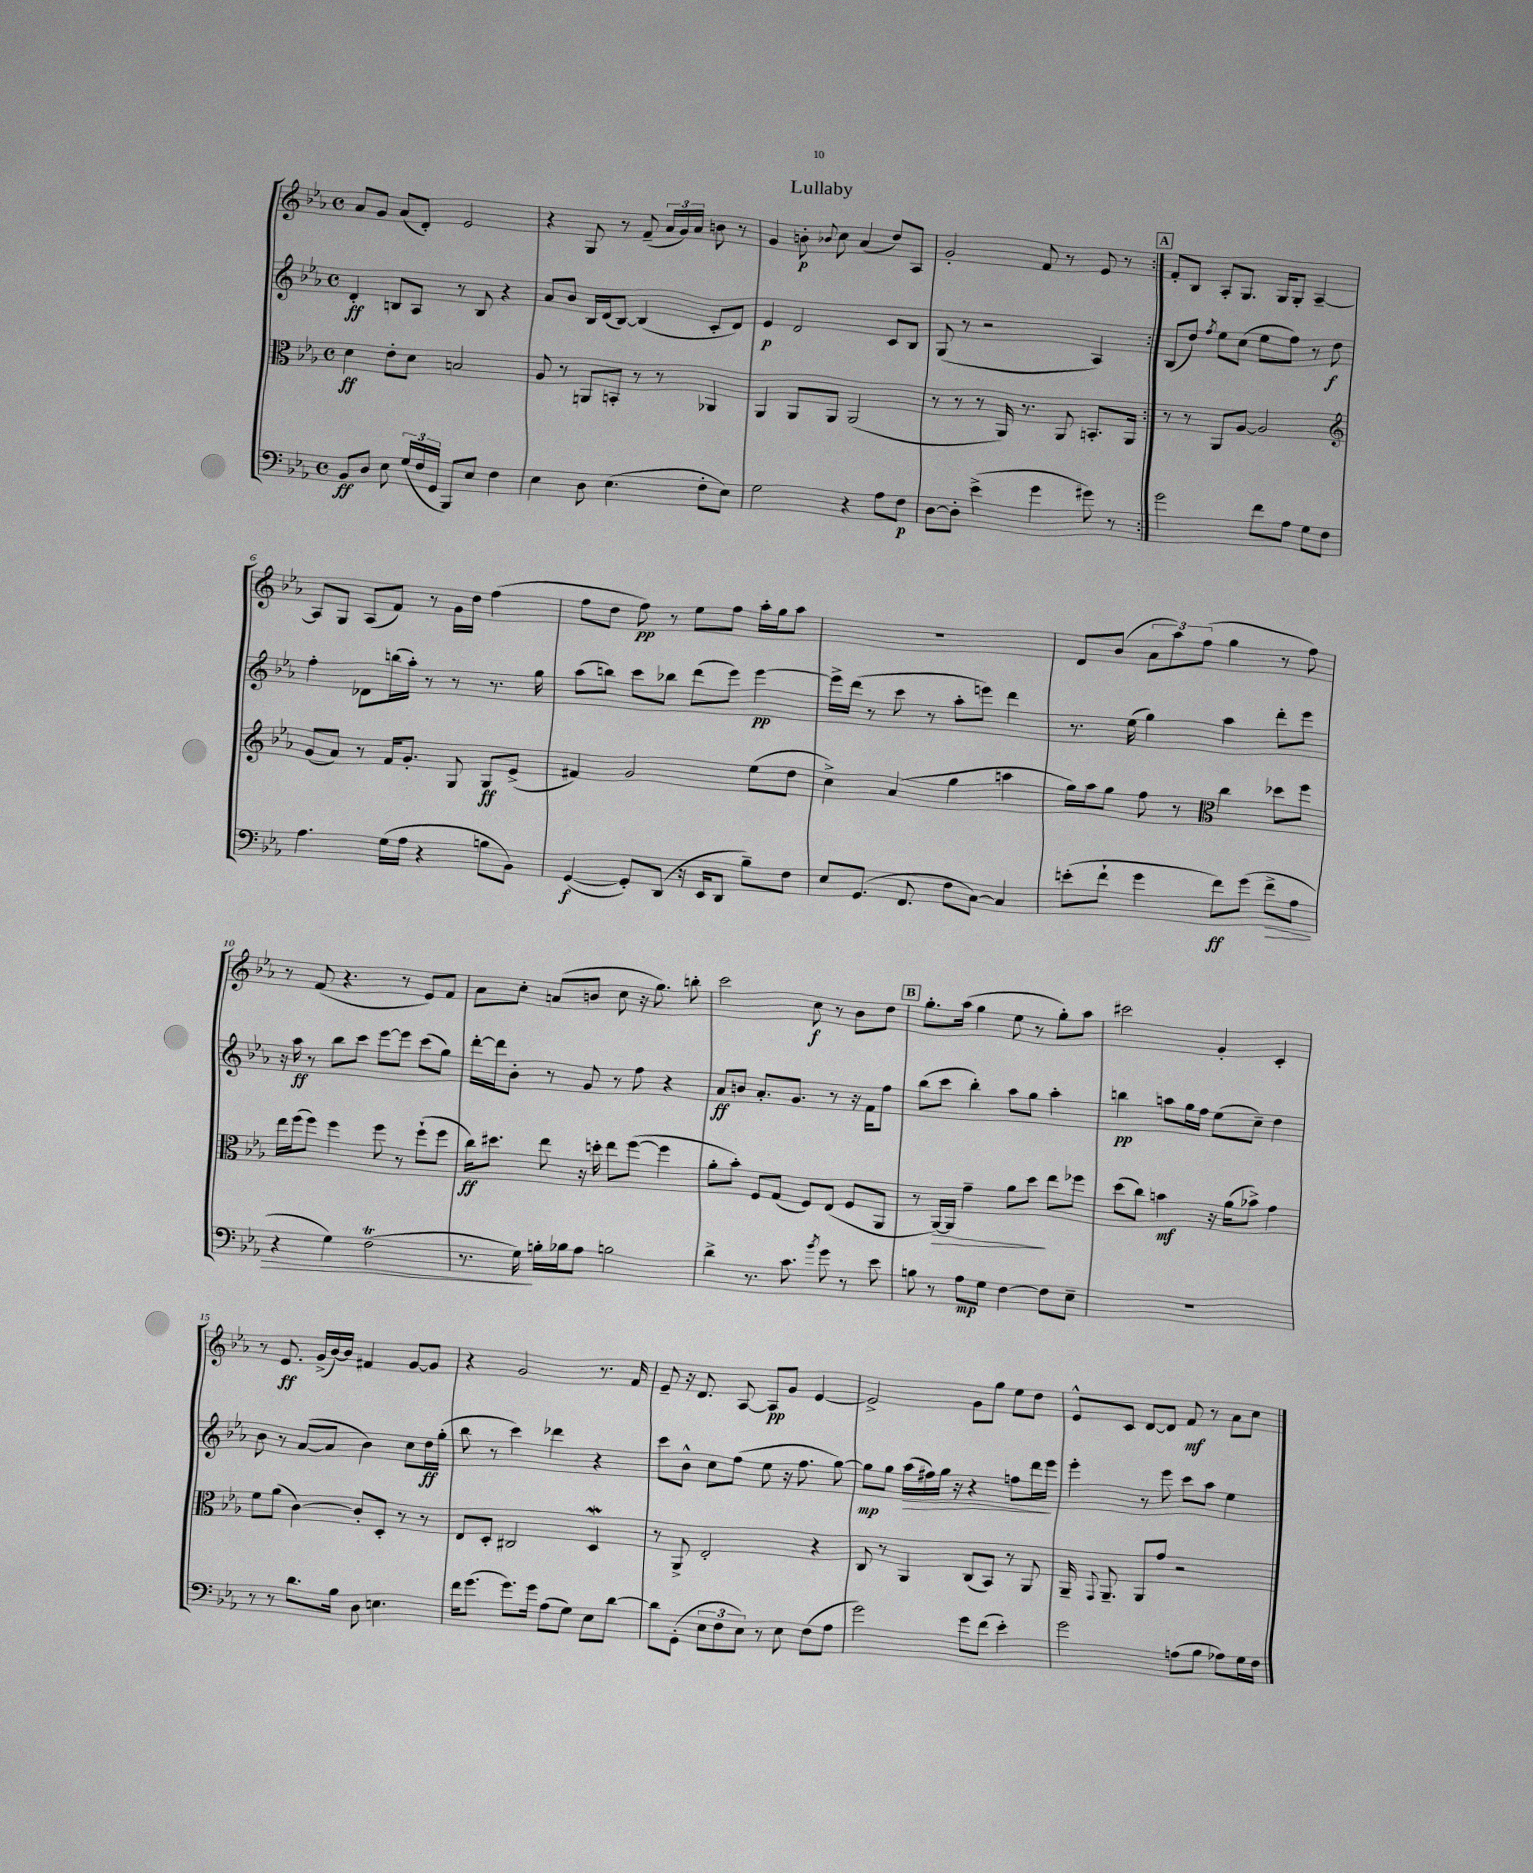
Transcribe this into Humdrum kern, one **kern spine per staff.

**kern	**dynam	**kern	**dynam	**kern	**dynam	**kern	**dynam
*part4	*part4	*part3	*part3	*part2	*part2	*part1	*part1
*staff4	*staff4	*staff3	*staff3	*staff2	*staff2	*staff1	*staff1
*clefF4	*	*clefC3	*	*clefG2	*	*clefG2	*
*k[b-e-a-]	*	*k[b-e-a-]	*	*k[b-e-a-]	*	*k[b-e-a-]	*
*M4/4	*	*M4/4	*	*M4/4	*	*M4/4	*
*met(c)	*	*met(c)	*	*met(c)	*	*met(c)	*
=1	=1	=1	=1	=1	=1	=1	=1
8BB-/L	ff	4d\	ff	4d'/	ff	8a-/L	.
8D/J	.	.	.	.	.	8g/J	.
8E-\	.	8e-'\L	.	8Bn/L	.	(8a-/L	.
(24G/LL	.	8d\J	.	8A-/J	.	8d'/J)	.
24F/	.	.	.	.	.	.	.
24GG/JJ	.	.	.	.	.	.	.
8BBB-/L)	.	2Bn/	.	8r	.	2e-/	.
8E-/J	.	.	.	8B/	.	.	.
4F\	.	.	.	4r	.	.	.
=2	=2	=2	=2	=2	=2	=2	=2
4E-\	.	8A-/	.	8a-/L	.	4r	.
.	.	8r	.	8b-/J	.	.	.
8D\	.	8AAn/L	.	16B-/LL	.	8G/	.
.	.	.	.	(16d/J	.	.	.
(4.E-\	.	8BBn'/J	.	[8B-/J)	.	8r	.
.	.	8r	.	(4B-/]	.	(8f~/	.
.	.	8r	.	.	.	24a-/LL	.
.	.	.	.	.	.	24g/)	.
.	.	.	.	.	.	24a-/JJ	.
8F'\L	.	4AA-X/	.	8c'/L	.	8bn\	.
8E-\J)	.	.	.	8d/J)	.	8r	.
=3	=3	=3	=3	=3	=3	=3	=3
2G\	.	4AA-/	.	4e-/	p	4g/	.
.	.	8AA-/L	.	2d/	.	8bn'\	p
.	.	.	.	.	.	8qqb-X/	.
.	.	8AA-/J	.	.	.	8cc\	.
4r	.	(2AA-/	.	.	.	(4a-/	.
8A-\L	.	.	.	8c/L	.	8dd/L)	.
8F\J	p	.	.	8B-/J	.	8A-/J	.
=4	=4	=4	=4	=4	=4	=4	=4
[8D\L	.	8r	.	(8G/	.	2g'/	.
8D'\J]	.	8r	.	8r	.	.	.
(4e-^\	.	8r	.	2r	.	.	.
.	.	16AA-/)	.	.	.	.	.
.	.	8.r	.	.	.	.	.
4g\	.	.	.	.	.	8f/	.
.	.	8AA-/	.	.	.	8r	.
8g#X\)	.	8.BBn'/L	.	4A-/)	.	8e-/	.
8r	.	.	.	.	.	8r	.
.	.	16AA-/Jk	.	.	.	.	.
!!LO:REH:place=s1:t=A
=5:|!	=5:|!	=5:|!	=5:|!	=5:|!	=5:|!	=5:|!	=5:|!
2g\	.	8r	.	(8B-/L	.	8f'/L	.
.	.	8r	.	8dd/J)	.	8B-/J	.
.	.	.	.	8qff/	.	.	.
.	.	8AA-/L	.	8ee-\L	.	8A-'/L	.
.	.	[8A-/J	.	(8cc\J	.	8.G/J	.
8f\L	.	2A-/]	.	8ee-\L	.	.	.
.	.	.	.	.	.	16G/KL	.
8A-\J	.	.	.	8ff\J)	.	8G'/J	.
8G\L	.	.	.	8r	.	[4A-~/	.
8F\J	.	.	.	8dd\	f	.	.
!!LO:LB:g=z
=6	=6	=6	=6	=6	=6	=6	=6
*	*	*clefG2	*	*	*	*	*
4.A-\	.	(8g/L	.	4ff'\	.	8A-/L]	.
.	.	8a-/J)	.	.	.	8G/J	.
.	.	8r	.	8d-X\L	.	(8A-/L	.
(16G\LL	.	16f/KL	.	(16bbn\L	.	8f/J)	.
16A-\JJ	.	8.g'/J	.	16aa-'\JJ)	.	.	.
4r	.	.	.	8r	.	8r	.
.	.	8G/	.	8r	.	16g\LL	.
.	.	.	.	.	.	16dd\JJ	.
8Bn\L	.	8G/L	ff	8.r	.	(4ff\	.
8BB-\J)	.	(8e-^/J	.	.	.	.	.
.	.	.	.	16gg\	.	.	.
=7	=7	=7	=7	=7	=7	=7	=7
([4GG/	f	4f#X/)	.	(8aa-\L	.	8ff\L	.
.	.	.	.	8bbn\J)	.	8dd\J	.
8GG'/L])	.	2g/	.	8ccc\L	.	8ff\)	pp
(8DD/J	.	.	.	8bb-X\J	.	8r	.
16r	.	.	.	(8ddd\L	.	8ee-\L	.
16EE-/KL	.	.	.	.	.	.	.
8DD/J	.	.	.	8eee-\J)	.	8ff\J	.
8B-~\L)	.	(8ee-\L	.	[4eee-\	pp	16aa-'\LL	.
.	.	.	.	.	.	16gg\J	.
8F\J	.	8dd\J	.	.	.	8aa-\J	.
=8	=8	=8	=8	=8	=8	=8	=8
8E-/L	.	4cc^\)	.	16eee-^\LL]	.	1r	.
.	.	.	.	(16ddd\JJ	.	.	.
(8.GG/J	.	.	.	8r	.	.	.
.	.	(4a-/	.	8ccc\	.	.	.
8.FF/	.	.	.	.	.	.	.
.	.	.	.	8r	.	.	.
8F\L	.	4gg\	.	8aa-'\L	.	.	.
[8C\J)	.	.	.	8eeen\J)	.	.	.
4C/]	.	4aan\	.	4ddd\	.	.	.
=9	=9	=9	=9	=9	=9	=9	=9
(8en'\L	.	16gg\LL)	.	8.r	.	8d/L	.
.	.	16aa-\J	.	.	.	.	.
8f`\J	.	8gg\J	.	.	.	(8b-/J	.
.	.	.	.	(16ee-\	.	.	.
4g\	.	8ff\	.	4gg\)	.	12a-\L	.
.	.	.	.	.	.	12aa-\)	.
.	.	8r	.	.	.	.	.
.	.	.	.	.	.	(12ff\J	.
*	*	*clefC3	*	*	*	*	*
8f\L)	ff	4cc\	.	4aa-\	.	4gg\	.
(8g\J	.	.	.	.	.	.	.
!	!LO:HP:b	!	!	!	!	!	!
8f^\L	>	8dd-X\L	.	8ddd'\L	.	8r	.
8A-\J	.	8ff\J	.	8eee-\J	.	8ff\)	.
!!LO:LB:g=z
=10	=10	=10	=10	=10	=10	=10	=10
4r	.	16ee-\LL	.	16r	.	8r	.
.	.	(16ff\J	.	16aa-\	ff	.	.
.	.	8ff\J)	.	8r	.	(8f/	.
4G\)	.	4ff\	.	8bb-\L	.	4.r	.
.	.	.	.	8ccc\J	.	.	.
(2FT\	.	8ff\	.	[8eee-\L	.	.	.
.	.	8r	.	8eee-\J]	.	8r	.
.	.	(8ff`\L	.	(8ccc\L	.	8e-/L)	.
.	.	8ff\J	.	8gg\J)	.	8f/J	.
=11	=11	=11	=11	=11	=11	=11	=11
8.r	.	16cc\KL)	ff	[16ddd'\LL	.	8a-\L	.
.	.	8.dd#X\J	.	16ddd\J]	.	.	.
.	.	.	.	8b-'\J	.	8cc'\J	.
16G\)	.	.	.	.	.	.	.
16Bn'\LL	]	8ee-\	.	8r	.	(8an/L	.
16B-X\J	.	.	.	.	.	.	.
8A-\J	.	16r	.	8g/	.	8bn/J	.
.	.	16ddn'\	.	.	.	.	.
2Bn\	.	8ee-\L	.	8r	.	8cc\	.
.	.	([8ff\J	.	8ff\	.	16r	.
.	.	.	.	.	.	8.gg\)	.
.	.	4ff\]	.	4r	.	.	.
.	.	.	.	.	.	8bbn'\	.
=12	=12	=12	=12	=12	=12	=12	=12
4d^\	.	8a-'\L	.	8a-/L	ff	2ccc\	.
.	.	8b-'\J)	.	8bn/J	.	.	.
8.r	.	8F/L	.	8.a-'/L	.	.	.
.	.	(8G/J	.	.	.	.	.
8.c\	.	.	.	8.g/J	.	.	.
.	.	8F/L)	.	.	.	8cc\	f
8qb-/	.	.	.	.	.	.	.
8g\	.	(8E-/J	.	8r	.	8r	.
8r	.	8F/L	.	16r	.	8b-\L	.
.	.	.	.	16f\KL	.	.	.
8e-\	.	8AA-/J	.	8ff\J	.	8dd\J	.
!!LO:REH:place=s1:t=B
=13	=13	=13	=13	=13	=13	=13	=13
8Bn\	.	8r	.	(8bb-\L	.	8.gg'\L	.
!	!	!	!LO:HP:b	!	!	!	!
8r	.	[16AA-/LL)	>	8ccc\J	.	.	.
.	.	16AA-/JJ]	.	.	.	(16aa-\Jk	.
8A-\L	mp	4g~\	.	4bb-'\)	.	4gg\	.
8G\J	.	.	.	.	.	.	.
[4F\	.	8a-\L	.	8aa-\L	.	8ee-\	.
.	.	8dd\J	.	8gg\J	.	8r	.
8F\L]	.	8ee-\L	]	4aa-'\	.	8gg'\L)	.
8E-~\J	.	8ff-X\J	.	.	.	8aa-\J	.
=14	=14	=14	=14	=14	=14	=14	=14
1r	.	(8dd\L	.	4bbn\	pp	2ccc#X\	.
.	.	8cc\J)	.	.	.	.	.
.	.	4bn\	mf	8aan\L	.	.	.
.	.	.	.	16gg\L	.	.	.
.	.	.	.	16ff\JJ	.	.	.
.	.	16r	.	(8ee-\L	.	4g'/	.
.	.	(16a-\KL	.	.	.	.	.
.	.	8b-X^\J)	.	8cc~\J)	.	.	.
.	.	4g\	.	4dd\	.	4c'/	.
!!LO:LB:g=z
=15	=15	=15	=15	=15	=15	=15	=15
8r	.	8f\L	.	8b-\	.	8r	.
8r	.	(8a-\J	.	8r	.	8.e-/	ff
8.d\L	.	[4c\)	.	([8a-/L	.	.	.
.	.	.	.	.	.	(16g^/LL	.
.	.	.	.	8a-/J]	.	[16b-/)	.
16B-\Jk	.	.	.	.	.	16b-/JJ]	.
8D\	.	8c'/L]	.	4b-\)	.	4f#X/	.
4.En\	.	8D'/J	.	.	.	.	.
.	.	8r	.	8cc\L	.	[8g/L	.
.	.	8r	.	16dd\L	ff	8g/J]	.
.	.	.	.	(16gg'\JJ	.	.	.
=16	=16	=16	=16	=16	=16	=16	=16
16f\KL	.	8E-/L	.	8bb-\	.	4r	.
(8.g\J	.	.	.	.	.	.	.
.	.	8D'/J	.	8r	.	.	.
8.g\L)	.	2C#X/	.	4ccc\)	.	2g/	.
16g\Jk	.	.	.	.	.	.	.
(8A-\L	.	.	.	4ddd-X\	.	.	.
8G\J)	.	.	.	.	.	.	.
8E-\L	.	4DW/	.	4r	.	8.r	.
[8d\J	.	.	.	.	.	.	.
.	.	.	.	.	.	16f/	.
=17	=17	=17	=17	=17	=17	=17	=17
8d\L]	.	8r	.	8ccc\L	.	8e-~/	.
(8GG'\J	.	8AA-^/	.	8b-^^\J	.	16r	.
.	.	.	.	.	.	8.d/	.
12E-\L	.	2E-'/	.	8cc\L	.	.	.
12F\	.	.	.	.	.	.	.
.	.	.	.	(8ff\J	.	[8A-/	.
12E-\J)	.	.	.	.	.	.	.
8r	.	.	.	8ee-\	.	8A-/L]	pp
8E-\	.	.	.	16r	.	8g/J	.
.	.	.	.	8.ff\	.	.	.
(8F\L	.	4r	.	.	.	[4e-/	.
8A-\J	.	.	.	[8gg\)	.	.	.
=18	=18	=18	=18	=18	=18	=18	=18
2g\)	.	8C/	.	8gg\L]	mp	2e-^/]	.
.	.	8r	.	8gg\J	.	.	.
!	!	!	!	!	!LO:HP:b	!	!
.	.	4AA-/	.	(16aa-\LL	>	.	.
.	.	.	.	16ff#X\)	.	.	.
.	.	.	.	16gg\JJ	.	.	.
.	.	.	.	16r	.	.	.
8g\L	.	(8C/L	.	4r	.	8g\L	.
(8f\J	.	8BB-/J)	.	.	.	8gg\J	.
4e-'\)	.	8r	.	8ffn\L	.	8ee-\L	.
.	.	8AA-/	.	16ddd\L	.	8dd\J	.
.	.	.	.	16eee-\JJ	.	.	.
.	.	.	.	.	]	.	.
=19	=19	=19	=19	=19	=19	=19	=19
2g\	.	16AA-~/	.	4eee-'\	.	8e-^^/L	.
.	.	8qqGG/	.	.	.	.	.
.	.	8.AA-~/	.	.	.	.	.
.	.	.	.	.	.	8c/J	.
.	.	8AA-/L	.	8r	.	[8d/L	.
.	.	8g/J	.	8eee-\	.	8d/J]	.
(8An\L	.	2r	.	8ccc\L	.	8f/	mf
8B-\J	.	.	.	8aa-\J	.	8r	.
8A-X\L)	.	.	.	4ee-\	.	8a-\L	.
16G\L	.	.	.	.	.	8cc\J	.
16F\JJ	.	.	.	.	.	.	.
==	==	==	==	==	==	==	==
*-	*-	*-	*-	*-	*-	*-	*-
